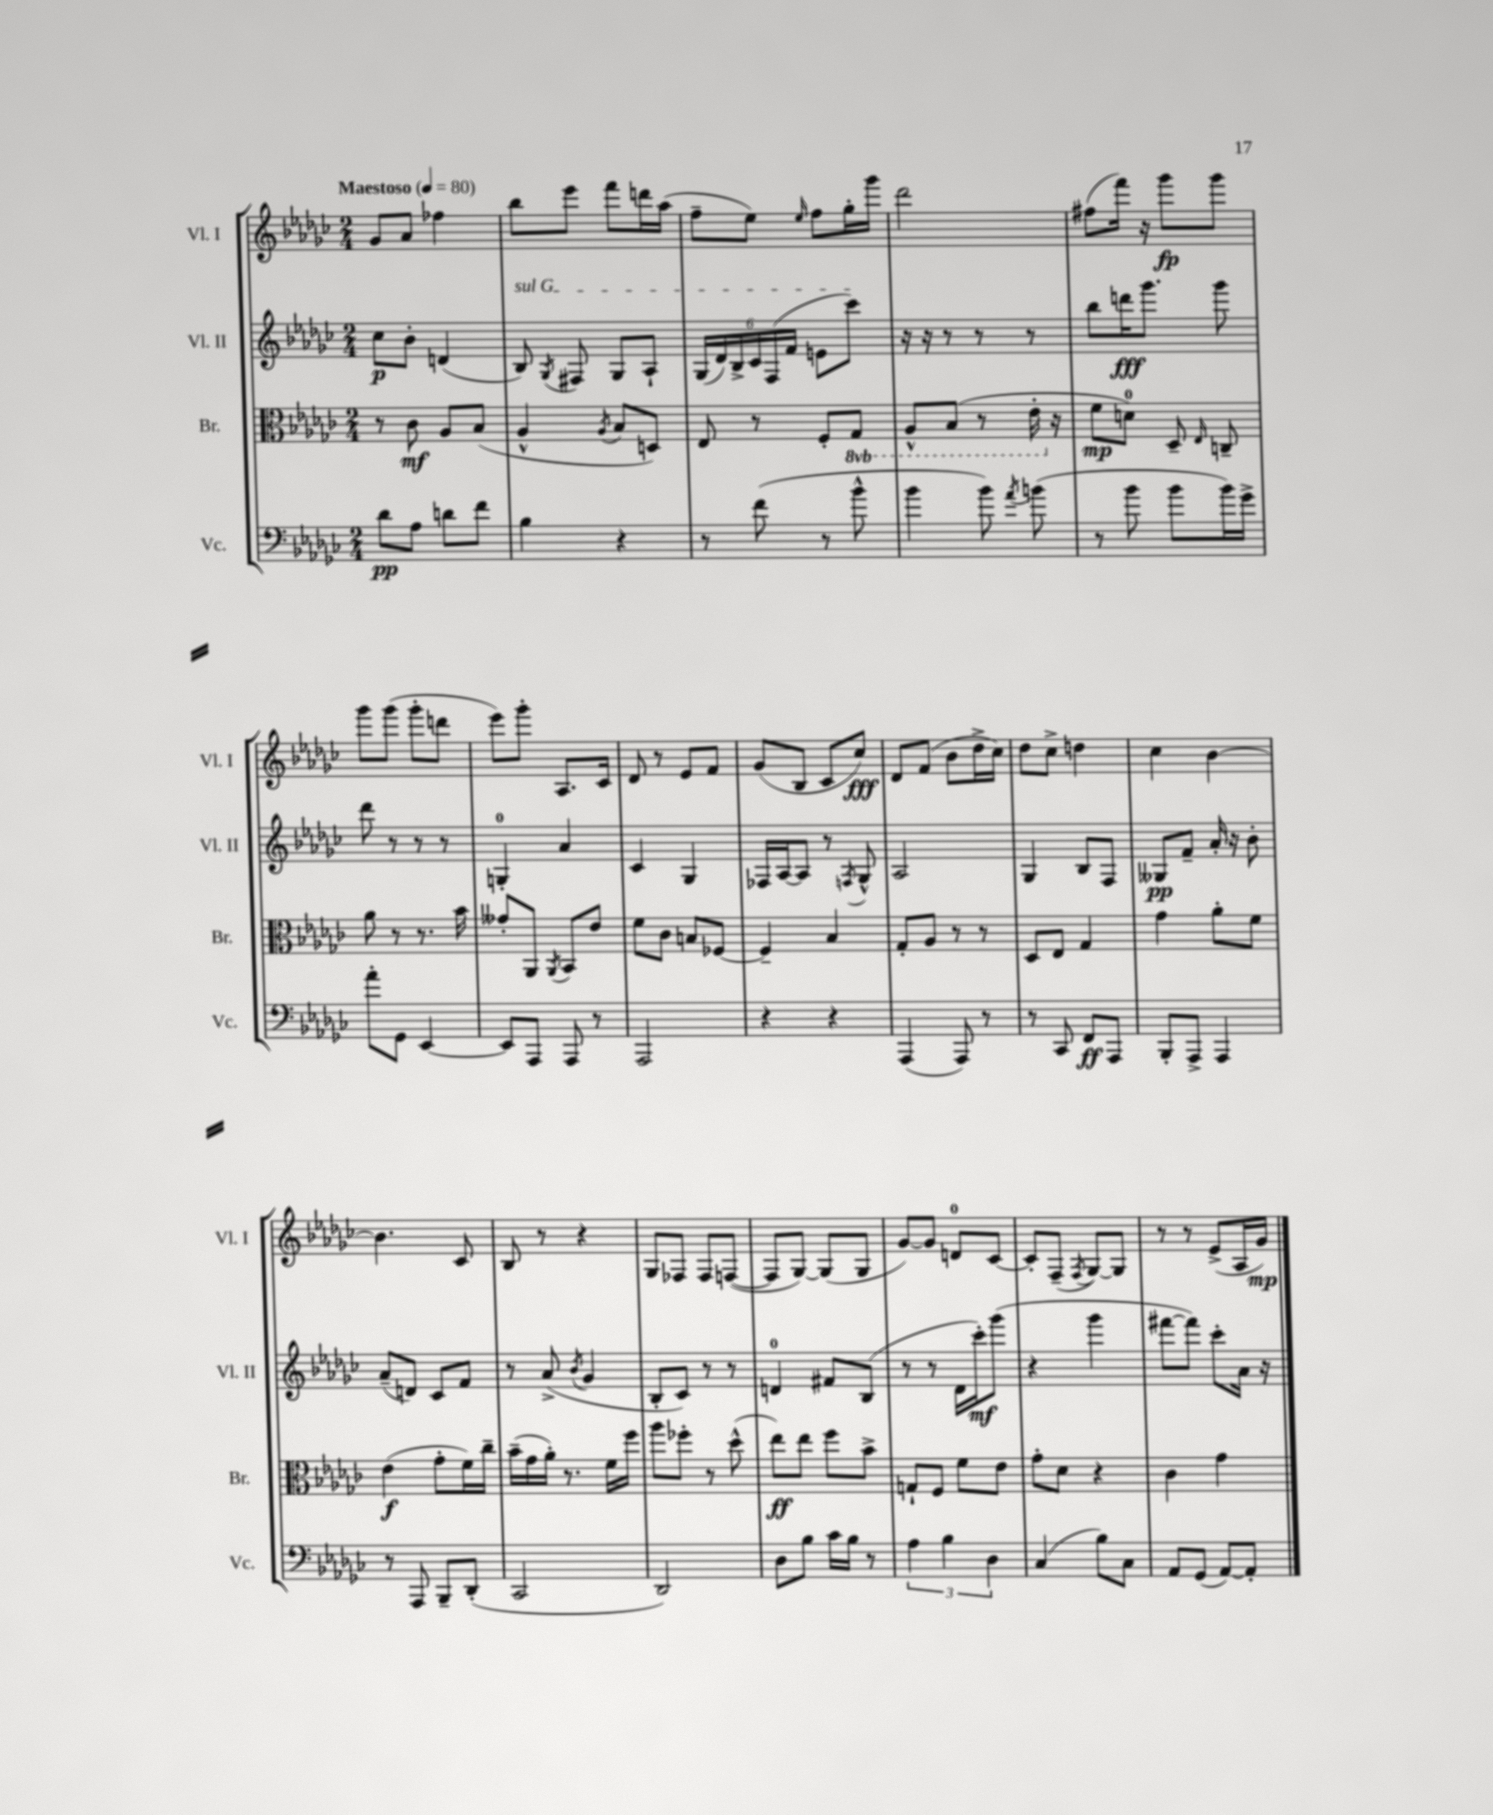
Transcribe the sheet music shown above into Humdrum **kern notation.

**kern	**dynam	**kern	**dynam	**kern	**dynam	**kern	**dynam
*part4	*part4	*part3	*part3	*part2	*part2	*part1	*part1
*staff4	*staff4	*staff3	*staff3	*staff2	*staff2	*staff1	*staff1
*I"Vc.	*	*I"Br.	*	*I"Vl. II	*	*I"Vl. I	*
*I'Vc.	*	*I'Br.	*	*I'Vl. II	*	*I'Vl. I	*
*clefF4	*	*clefC3	*	*clefG2	*	*clefG2	*
*k[b-e-a-d-g-c-]	*	*k[b-e-a-d-g-c-]	*	*k[b-e-a-d-g-c-]	*	*k[b-e-a-d-g-c-]	*
*M2/4	*	*M2/4	*	*M2/4	*	*M2/4	*
*MM80	*	*MM80	*	*MM80	*	*MM80	*
=1	=1	=1	=1	=1	=1	=1	=1
!	!	!	!	!	!	!LO:TX:a:B:t=Maestoso	!
8d-\L	pp	8r	.	8cc-\L	p	8g-/L	.
8A-\J	.	8c-\	mf	8b-'\J	.	8a-/J	.
8dn\L	.	8A-/L	.	(4dn/	.	4ff-X\	.
8f\J	.	(8B-/J	.	.	.	.	.
=2	=2	=2	=2	=2	=2	=2	=2
!	!	!	!	!LO:TX:a:i:t=sul G	!	!	!
4B-\	.	4A-^^/	.	8B-/)	.	8bb-\L	.
.	.	.	.	8qG-/	.	.	.
.	.	.	.	8F#X/	.	8eee-\J	.
.	.	8qA-/	.	.	.	.	.
4r	.	8B-/L	.	8G-/L	.	8fff\L	.
.	.	8Dn/J)	.	8A-`/J	.	16dddn\L	.
.	.	.	.	.	.	(16aa-\JJ	.
=3	=3	=3	=3	=3	=3	=3	=3
8r	.	8E-/	.	(24G-/LL	.	8ff~\L	.
.	.	.	.	24d-/)	.	.	.
.	.	.	.	24B-^/	.	.	.
(8f\	.	8r	.	24c-/	.	8ee-\J)	.
.	.	.	.	(24F/	.	.	.
.	.	.	.	24f/JJ	.	.	.
.	.	.	.	.	.	16qqee-/	.
8r	.	8F'/L	.	8en\L	.	8ff\L	.
*	*	*8ba	*	*	*	*	*
8b-^^\	.	8GG-/J	.	8ccc-\J)	.	16gg-'\L	.
.	.	.	.	.	.	16ggg-\JJ	.
=4	=4	=4	=4	=4	=4	=4	=4
4b-\	.	8AA-^^/L	.	16r	.	2ddd-\	.
.	.	.	.	16r	.	.	.
.	.	(8BB-/J	.	8r	.	.	.
8b-\)	.	8r	.	8r	.	.	.
8qa-/	.	.	.	.	.	.	.
(8bn\	.	16E-'\	.	8r	.	.	.
*	*	*X8ba	*	*	*	*	*
.	.	16r	.	.	.	.	.
=5	=5	=5	=5	=5	=5	=5	=5
8r	.	8f\L	mp	8bb-\L	.	(8ff#X\L	.
8b-\	.	8dn\J)	.	16dddn\K	fff	16fff\Jk)	.
.	.	.	.	8.ggg-\J	.	16r	.
8b-\L	.	8D-~/	.	.	.	8ggg-\L	fp
.	.	16qqE-/	.	.	.	.	.
16b-\L)	.	8Cn~/	.	8ggg-\	.	8ggg-\J	.
16g-^\JJ	.	.	.	.	.	.	.
!!LO:LB:g=z
=6	=6	=6	=6	=6	=6	=6	=6
8a-'\L	.	8a-\	.	8ddd-\	.	8ggg-\L	.
8GG-\J	.	8r	.	8r	.	(8ggg-\J	.
[4EE-/	.	8.r	.	8r	.	8ggg-'\L	.
.	.	.	.	8r	.	8dddn\J	.
.	.	16b-\	.	.	.	.	.
=7	=7	=7	=7	=7	=7	=7	=7
8EE-/L]	.	8g--X'/L	.	4Gn'/	.	8eee-\L)	.
8AAA-/J	.	8AA-/J	.	.	.	8ggg-'\J	.
.	.	8qAA-/	.	.	.	.	.
8AAA-/	.	8BB-/L	.	4a-/	.	8.A-/L	.
8r	.	8e-/J	.	.	.	.	.
.	.	.	.	.	.	16c-/Jk	.
=8	=8	=8	=8	=8	=8	=8	=8
2AAA-/	.	8f\L	.	4c-/	.	8d-/	.
.	.	8c-\J	.	.	.	8r	.
.	.	8Bn/L	.	4G-/	.	8e-/L	.
.	.	[8F-X/J	.	.	.	8f/J	.
=9	=9	=9	=9	=9	=9	=9	=9
4r	.	4F-~/]	.	16F-X/LL	.	(8g-/L	.
.	.	.	.	[16A-/J	.	.	.
.	.	.	.	8A-/J]	.	8B-/J	.
4r	.	4B-/	.	8r	.	8c-/L	.
.	.	.	.	8qFn/	.	.	.
.	.	.	.	8G-^^/	.	8cc-/J)	fff
=10	=10	=10	=10	=10	=10	=10	=10
(4AAA-/	.	8G-'/L	.	2A-/	.	8d-/L	.
.	.	8A-/J	.	.	.	(8f/J	.
8AAA-/)	.	8r	.	.	.	8b-\L	.
8r	.	8r	.	.	.	16dd-^\L	.
.	.	.	.	.	.	16cc-\JJ)	.
=11	=11	=11	=11	=11	=11	=11	=11
8r	.	8D-/L	.	4G-/	.	8dd-\L	.
8CC-/	.	8E-/J	.	.	.	8cc-^\J	.
8FF/L	ff	4G-/	.	8B-/L	.	4ddn\	.
8AAA-/J	.	.	.	8F/J	.	.	.
=12	=12	=12	=12	=12	=12	=12	=12
8BBB-'/L	.	4g-\	.	8G--X/L	pp	4cc-\	.
8AAA-^/J	.	.	.	8f~/J	.	.	.
4AAA-/	.	8a-'\L	.	16a-'/	.	[4b-\	.
.	.	.	.	16r	.	.	.
.	.	8f\J	.	8b-'\	.	.	.
!!LO:LB:g=z
=13	=13	=13	=13	=13	=13	=13	=13
8r	.	(4e-\	f	(8a-~/L	.	4.b-\]	.
8AAA-/	.	.	.	8dn/J)	.	.	.
8BBB-~/L	.	8g-'\L	.	8c-/L	.	.	.
(8DD-'/J	.	16f\L)	.	8f/J	.	8c-/	.
.	.	16cc-~\JJ	.	.	.	.	.
=14	=14	=14	=14	=14	=14	=14	=14
2CC-/	.	(16b-~\LL	.	8r	.	8B-/	.
.	.	16g-\	.	.	.	.	.
.	.	16a-'\JJ)	.	(8a-^/	.	8r	.
.	.	8.r	.	.	.	.	.
.	.	.	.	8qb-/	.	.	.
.	.	.	.	4g-/	.	4r	.
.	.	16f\LL	.	.	.	.	.
.	.	16ff\JJ	.	.	.	.	.
=15	=15	=15	=15	=15	=15	=15	=15
2DD-/)	.	8aa-\L	.	8B-'/L	.	8G-/L	.
.	.	8ff-X'\J	.	8c-/J)	.	8F-X/J	.
.	.	8r	.	8r	.	8F-/L	.
.	.	(8dd-^^\	.	8r	.	([8Fn/J	.
=16	=16	=16	=16	=16	=16	=16	=16
8D-\L	.	8ee-\L)	ff	4dn/	.	8F/L]	.
8B-\J	.	8ee-\J	.	.	.	[8G-/J)	.
16c-\LL	.	8ff\L	.	8f#X/L	.	(8G-/L]	.
16B-\JJ	.	.	.	.	.	.	.
8r	.	8b-^\J	.	(8B-/J	.	8G-/J	.
=17	=17	=17	=17	=17	=17	=17	=17
6A-\	.	8Gn`/L	.	8r	.	[8g-/L)	.
.	.	8F/J	.	8r	.	8g-/J]	.
6B-\	.	.	.	.	.	.	.
.	.	8f\L	.	16d-\LL	.	8dn/L	.
.	.	.	.	16ccc-'\J)	mf	.	.
6D-\	.	.	.	.	.	.	.
.	.	8e-\J	.	(8ggg-\J	.	[8c-/J	.
=18	=18	=18	=18	=18	=18	=18	=18
(4C-/	.	8g-'\L	.	4r	.	8c-'/L]	.
.	.	8d-\J	.	.	.	(8F~/J	.
.	.	.	.	.	.	8qF/	.
8B-\L)	.	4r	.	4ggg-\	.	[8G-/L)	.
8C-\J	.	.	.	.	.	8G-/J]	.
=19	=19	=19	=19	=19	=19	=19	=19
8AA-/L	.	4c-\	.	[8fff#X\L	.	8r	.
(8GG-/J	.	.	.	8fff#\J])	.	8r	.
[8AA-/L)	.	4g-\	.	8ccc-'\L	.	(8e-^/L	.
8AA-'/J]	.	.	.	16a-\Jk	.	16A-/L	.
.	.	.	.	16r	.	16g-/JJ)	mp
==	==	==	==	==	==	==	==
*-	*-	*-	*-	*-	*-	*-	*-
